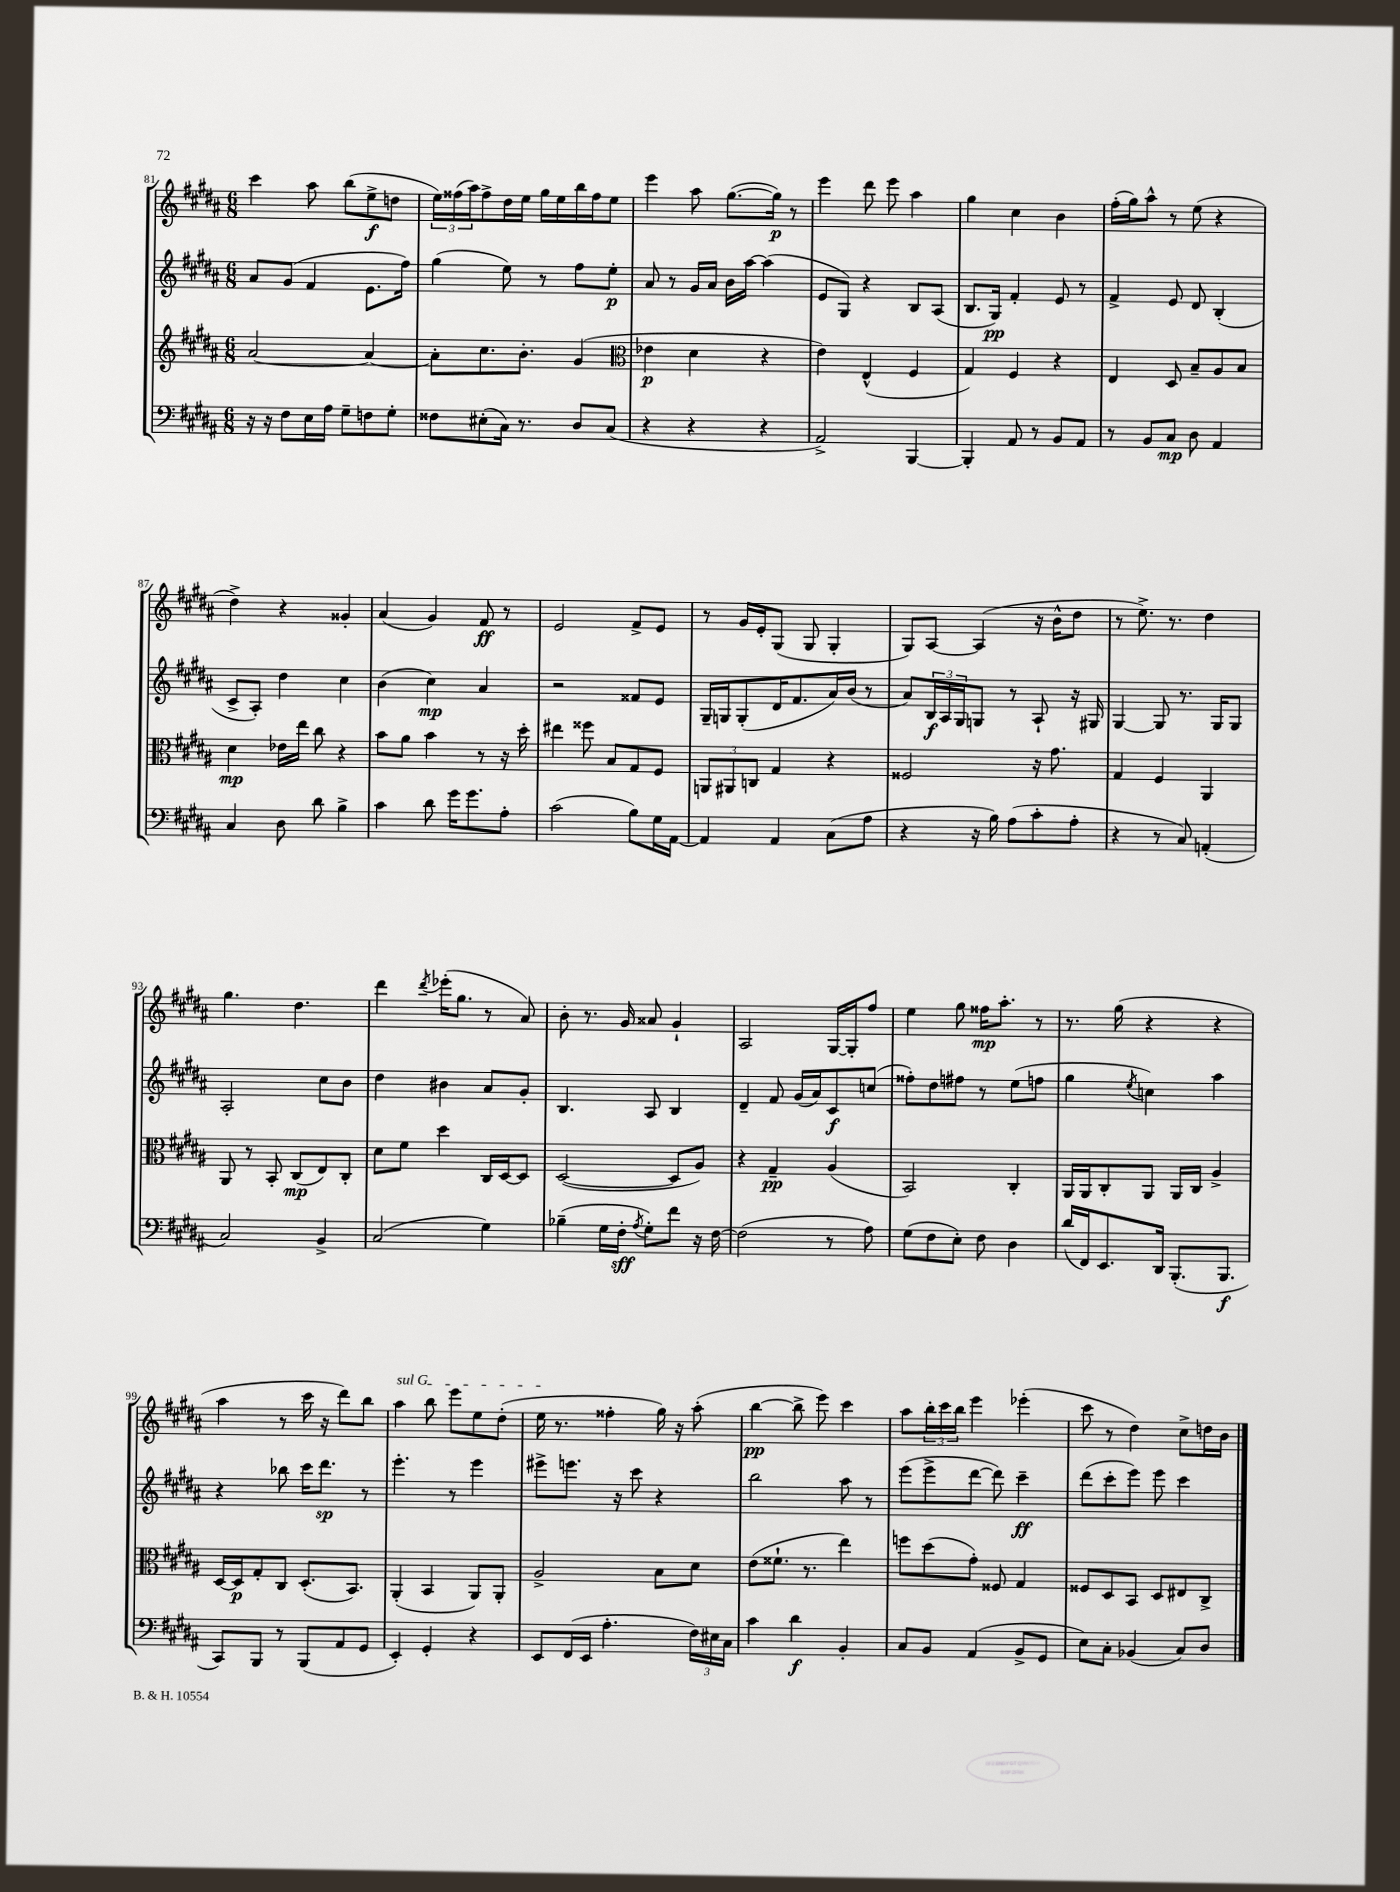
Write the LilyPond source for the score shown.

<<
\new StaffGroup <<
\new Staff = "s0" {
    \clef treble \key b \major \numericTimeSignature \time 6/8
    cis'''4 ais''8 b''8( e''8->\f d''8 |
    \tuplet 3/2 { e''16) fisis''16( ais''16) } fisis''8-> dis''16 e''16 gis''16 e''16 b''16 fisis''16 e''8 |
    e'''4 ais''8 gis''8.~( gis''16\p) r8 |
    e'''4 dis'''8 e'''8 ais''4 |
    gis''4 cis''4 b'4 |
    fis''16-.( gis''16) ais''8-^ r8 e''8( r4 |
    dis''4->) r4 gisis'4-. |
    ais'4( gis'4) fis'8\ff r8 |
    e'2 fis'8-> e'8 |
    r8 gis'16 e'16-. gis8( gis8 gis4-. |
    gis8) ais8~ ais4( r16 b'16-^ dis''8 |
    r8 e''8.->) r8. dis''4 |
    gis''4. dis''4. |
    dis'''4 \acciaccatura { dis'''8 } ees'''16-.( gis''8. r8 ais'8) |
    b'8-. r8. gis'16 aisis'8 gis'4-! |
    ais2 gis16~ gis16-. fis''8 |
    e''4 gis''8 fisis''16\mp ais''8.-. r8 |
    r8. gis''16( r4 r4 |
    ais''4 r8 cis'''16 r16 dis'''8) b''8 |
    \once \override TextSpanner.bound-details.left.text = \markup { \italic "sul G" } ais''4\startTextSpan b''8 e'''8 e''8 dis''8-.( |
    e''16\stopTextSpan r8. fisis''4-. gis''16) r16 ais''8-.( |
    b''4~\pp b''8-> e'''8) cis'''4 |
    ais''8 \tuplet 3/2 { b''16-. cis'''16 b''16 } e'''4 ees'''4-.( |
    cis'''8 r8 dis''4) cis''8-> d''16 b'16 \bar "|." |
}
\new Staff = "s1" {
    \clef treble \key b \major \numericTimeSignature \time 6/8
    ais'8 gis'8( fis'4 e'8. fis''16) |
    gis''4( e''8) r8 fis''8 e''8-.\p |
    ais'8 r8 gis'16 ais'16 b'16 ais''16~ ais''4( |
    e'8 gis8) r4 b8 ais8( |
    b8. gis16\pp) fis'4-. e'8 r8 |
    fis'4-> e'8 dis'8 b4-.( |
    cis'8-> ais8-.) dis''4 cis''4 |
    b'4( cis''4\mp) ais'4 |
    r2 fisis'8 e'8 |
    gis16-- g16 g8-.( dis'16 fis'8. ais'16) b'16( r8 |
    ais'8) \tuplet 3/2 { b16\f ais16 gis16 } g8 r8 ais8-! r16 gis16 |
    gis4~ gis8 r8. gis16 gis8 |
    ais2-. cis''8 b'8 |
    dis''4 bis'4 ais'8 gis'8-. |
    b4. ais8 b4 |
    dis'4-- fis'8 gis'16( ais'16) cis'8\f c''8( |
    fisis''8-.) dis''8 fis''8 r8 e''8( f''8 |
    gis''4 \acciaccatura { e''8 } c''4) ais''4 |
    r4 bes''8 cis'''16 dis'''8.\sp r8 |
    e'''4.-. r8 e'''4 |
    eis'''8-> e'''8. r16 cis'''8 r4 |
    b''2 ais''8 r8 |
    e'''8( e'''8-> dis'''8~ dis'''8) cis'''4--\ff |
    dis'''8( cis'''8-. e'''8) e'''8 cis'''4 \bar "|." |
}
\new Staff = "s2" {
    \clef treble \key b \major \numericTimeSignature \time 6/8
    ais'2~ ais'4~ |
    ais'8-. cis''8. b'8.-. gis'4( |
    \clef alto ees'4\p dis'4 r4 |
    e'4) e4-^( fis4 |
    gis4) fis4 r4 |
    e4 dis8 b8-- ais8 b8 |
    dis'4\mp ees'16 e''16 cis''8 r4 |
    b'8 ais'8 b'4 r8 r16 dis''16-. |
    eis''4 fisis''8 b8 gis8 fis8 |
    \tuplet 3/2 { a,8 ais,8 c8 } gis4 r4 |
    fisis2 r16 gis'8. |
    gis4 fis4 ais,4 |
    ais,8 r8 b,8-. cis8\mp( e8) cis8-. |
    dis'8 fis'8 dis''4 cis16 dis16~ dis8 |
    dis2~( dis8 ais8) |
    r4 gis4--\pp ais4( |
    b,2) cis4-. |
    ais,16 ais,16 cis8-. ais,8 ais,16 cis16 ais4-> |
    dis16~ dis16\p gis8-. cis8 dis8.-.( b,8.) |
    ais,4-.( b,4 ais,8) ais,8-. |
    ais2-> b8 dis'8 |
    e'8( fisis'8.-! r8. e''4) |
    f''8 dis''8( gis'8-.) fisis8 gis4 |
    fisis8 dis8 b,8 dis8 eis8 cis8-> \bar "|." |
}
\new Staff = "s3" {
    \clef bass \key b \major \numericTimeSignature \time 6/8
    r16 r16 fis8 e16 ais16 gis8-- f8 gis8-. |
    fisis8 eis8-.( cis16) r8. dis8 cis8( |
    r4 r4 r4 |
    ais,2->) b,,4~ |
    b,,4-. ais,8 r8 b,8 ais,8 |
    r8 b,8 cis8\mp dis8 ais,4 |
    cis4 dis8 dis'8 b4-> |
    cis'4 dis'8 gis'16 gis'8. ais8-. |
    cis'2( b8) gis16 ais,16~ |
    ais,4 ais,4 cis8( ais8 |
    r4 r16 b16) ais8( cis'8-. ais8-. |
    r4 r8 cis8) a,4-.( |
    cis2) b,4-> |
    cis2( gis4) |
    bes4--( gis16 fis16-.\sff \acciaccatura { ais8 } gis8-.) fis'8 r16 fis16~ |
    fis2( r8 ais8) |
    gis8( fis8 e8-.) fis8 dis4 |
    dis'16( fis,16) e,8. dis,16 b,,8.-.( b,,8.\f |
    cis,8) b,,8 r8 b,,8( ais,8 gis,8 |
    e,4-.) gis,4-. r4 |
    e,8 fis,16( e,16 ais4.-. \tuplet 3/2 { fis16) eis16 cis16 } |
    cis'4 dis'4\f b,4-. |
    cis8 b,8 ais,4( b,8-> gis,8 |
    e8) cis8-. bes,4( cis8) dis8 \bar "|." |
}
>>
>>
\layout { \context { \Score currentBarNumber = #81 } }
